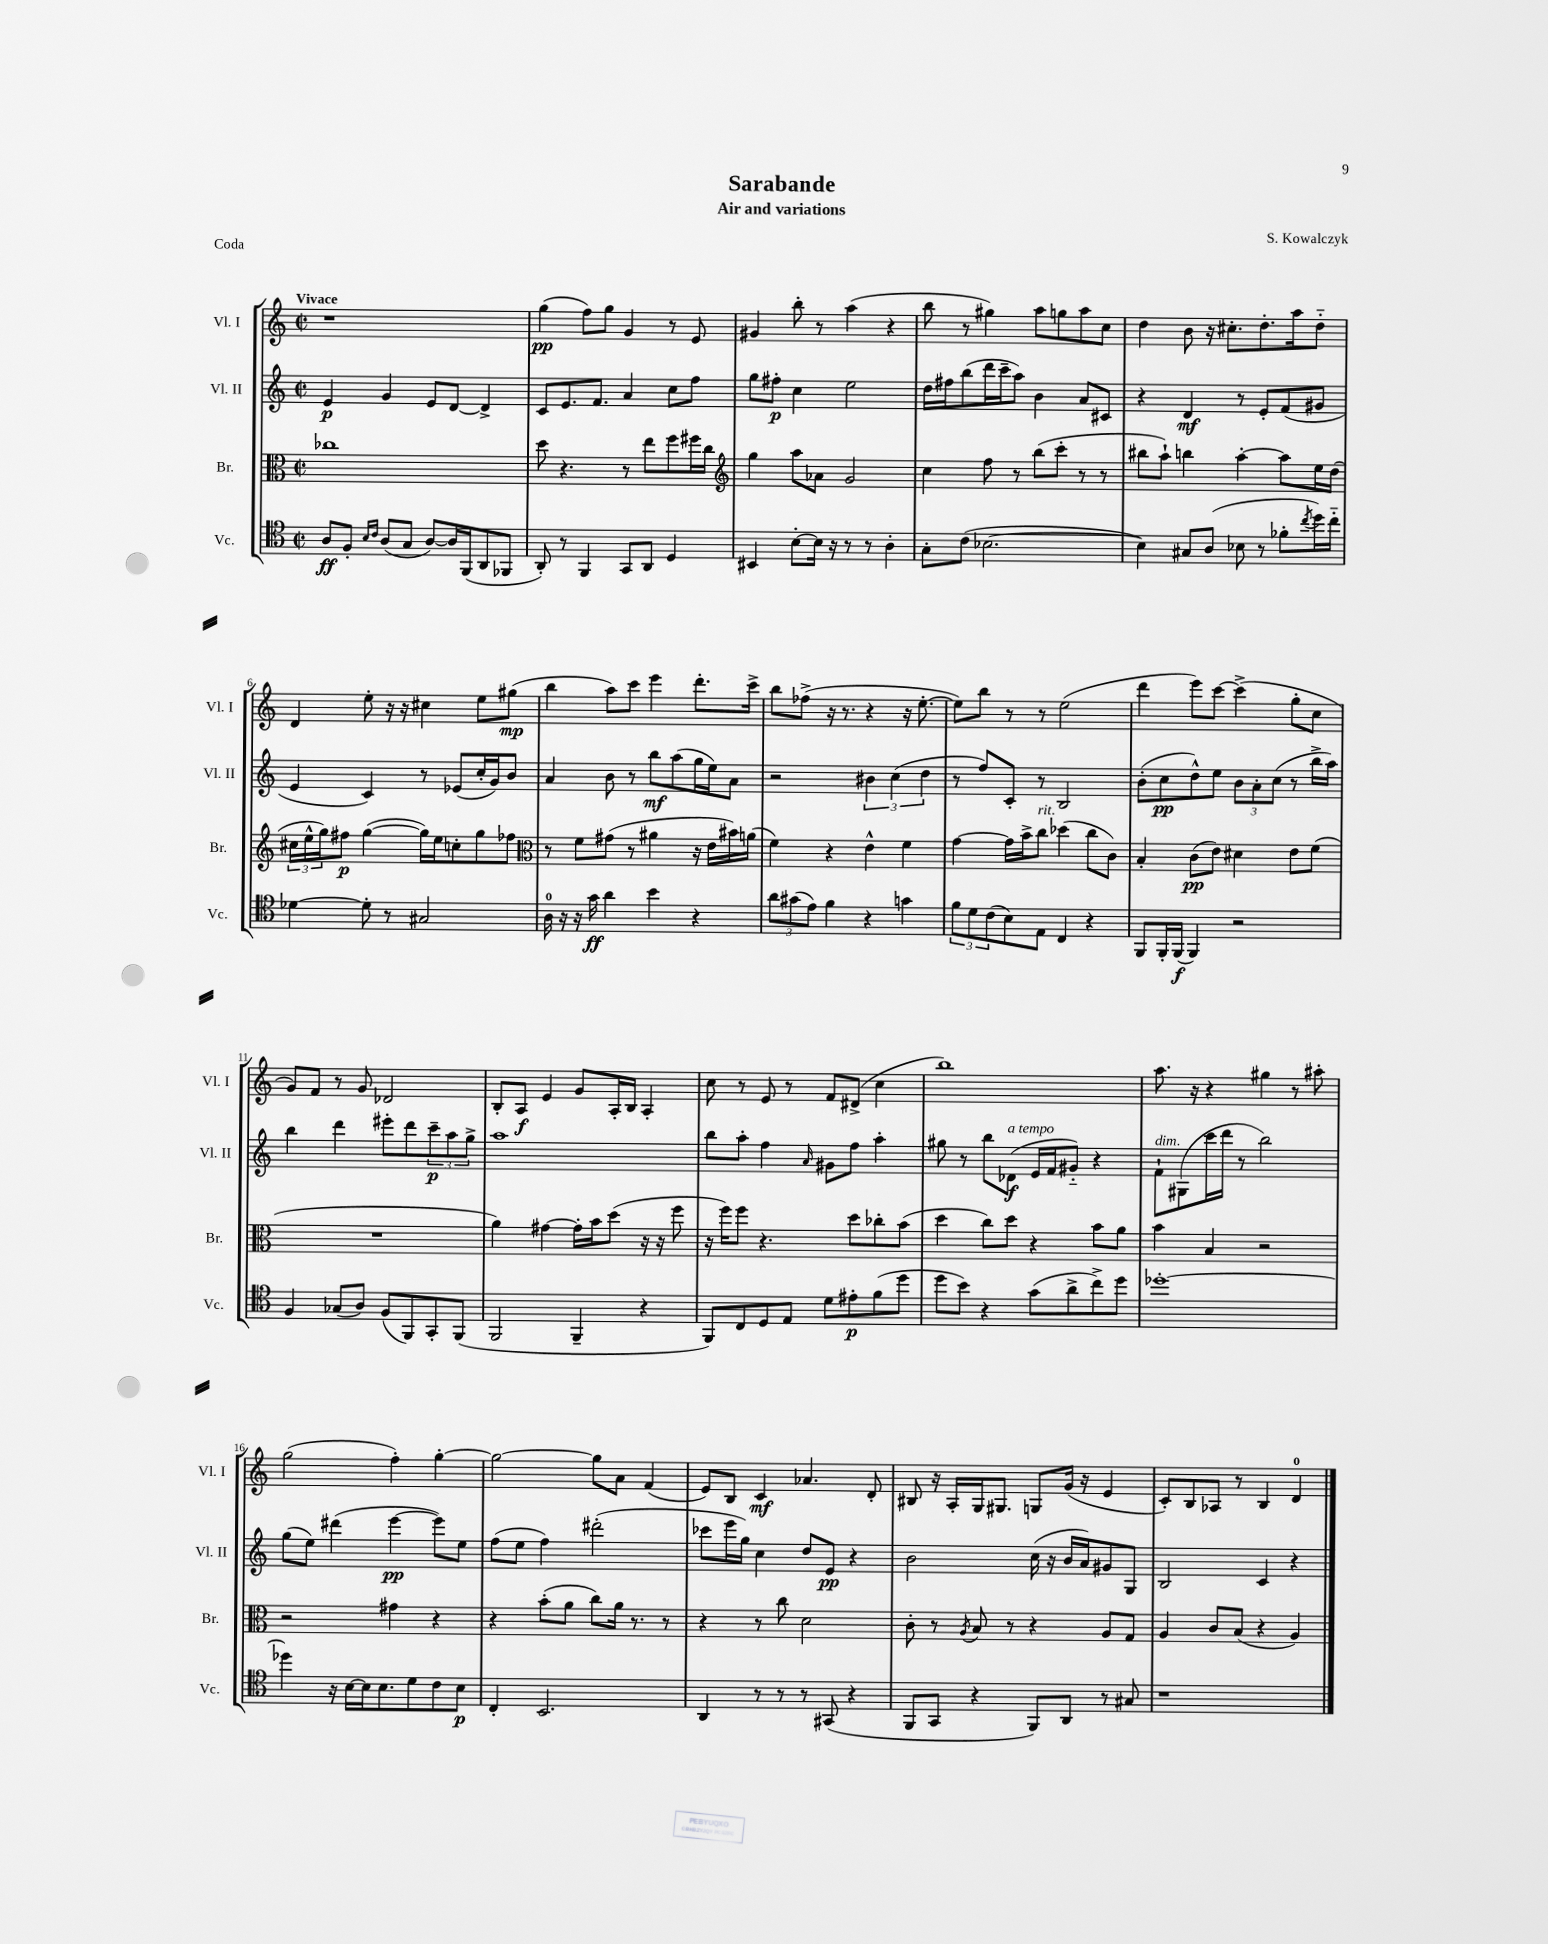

**kern	**kern	**kern	**kern
*staff4	*staff3	*staff2	*staff1
*clefC4	*clefC3	*clefG2	*clefG2
*k[]	*k[]	*k[]	*k[]
*M2/2	*M2/2	*M2/2	*M2/2
*met(c|)	*met(c|)	*met(c|)	*met(c|)
8A/L	1cc-	4e/	1r
8F'/J	.	.	.
16qqB/LL	.	.	.
16qqc/JJ	.	.	.
(8A/L	.	4g/	.
8G/J	.	.	.
[8A/L)	.	8e/L	.
16A/]L	.	[8d/J	.
(16FF/J	.	.	.
8AA/	.	4d^/]	.
8FF-/J	.	.	.
=	=	=	=
8AA'/)	8dd\	8c/L	(4gg\
8r	4.r	8.e/	.
4FF/	.	.	8ff\L)
.	.	8.f/J	.
.	.	.	8gg\J
8GG/L	8r	4a/	4g/
8AA/J	8ee\L	.	.
4D/	8ff\	8cc\L	8r
.	16ff#\L	8ff\J	8e/
.	16cc\JJ	.	.
=	=	=	=
*	*clefG2	*	*
4BB#/	4gg\	8gg\L	4g#/
.	.	8ff#'\J	.
[8B'\L	8aa\L	4cc\	8bb'\
16B\]Jk	8a-\J	.	8r
16r	.	.	.
8r	2g/	2ee\	(4aa\
8r	.	.	.
4A'\	.	.	4r
=	=	=	=
8G'\L	4cc\	16dd\LL	8bb\
.	.	16ff#\J	.
(8c\J	.	(8bb\	8r
[2.B-\	8ff\	16ddd\L	4gg#\)
.	.	16ccc~\J	.
.	8r	8aa\J)	.
.	(8bb\L	4b\	8aa\L
.	8ccc'\J	.	8gg\
.	8r	8a/L	8aa\
.	8r	8c#/J	8cc\J
=	=	=	=
4B-\])	8bb#\L	4r	4dd\
.	8aa`\J)	.	.
8G#/L	4bb\	4d/	8b\
(8A/J	.	.	16r
.	.	.	8.cc#'\L
8B-\	[4aa'\	8r	.
8r	.	8e'/L	8.dd'\
8f-'\L	8aa\]L	(8f/	.
.	.	.	16aa\k
8qcc/	.	.	.
16dd\L)	16ee\L	8g#/J	8dd'~\J
16cc'~\JJ	(16dd\JJ	.	.
=	=	=	=
[4d-\	24cc#\LL	4e/	4d/
.	24ee^^\	.	.
.	24gg\J)	.	.
.	8ff#\J	.	.
8d-'\]	([4gg\	4c/)	8ee'\
8r	.	.	16r
.	.	.	16r
2G#/	16gg\]LL)	8r	4cc#\
.	16ee\J	.	.
.	8cc'\	(8e-/L	.
.	8gg\	16cc'/L	8ee\L
.	.	16g/J)	.
.	8ff-\J	8b/J	(8gg#\J
=	=	=	=
*	*clefC3	*	*
16A\	8r	4a/	4bb\
16r	.	.	.
16r	8f\L	.	.
16g\	.	.	.
4a\	(8g#\J	8b\	8aa\L)
.	8r	8r	8ccc\J
4b\	4a#\	8bb\L	4eee\
.	.	(8aa\	.
4r	16r	16gg\L	8.ddd'\L
.	16e\LL	16ee\J)	.
.	16b#\)	8a\J	.
.	(16a\JJ	.	16ccc^\Jk
=	=	=	=
12a\L	4f\)	2r	8bb\L
(12g#\	.	.	.
.	.	.	(8ff-^\J
12e\J)	.	.	.
4f\	4r	.	16r
.	.	.	8.r
4r	4e^^\	6b#\	4r
.	.	(6cc\	.
4g\	4f\	.	16r
.	.	.	[8.ee'\
.	.	6dd\	.
=	=	=	=
12f\L	[4g\	8r	8ee\]L)
12d\	.	.	.
.	.	8ff/L)	8bb\J
(12c\	.	.	.
8B\)	16g\]LL	8c'/J	8r
.	16b^\J	.	.
8E\J	8cc\J	8r	8r
4C/	(4dd-\	2B/	(2ee\
4r	8cc\L	.	.
.	8c\J)	.	.
=	=	=	=
8FF/L	4B'/	(8b'\L	4ddd\
16FF'/L	.	8cc\	.
(16FF/JJ	.	.	.
4FF/)	(8c\L	8dd^^\)	8eee\L)
.	8e\J)	8ee\J	[8ccc\J
2r	4d#\	12b\L	(4ccc^\]
.	.	12a'\	.
.	.	(12cc\J	.
.	8e\L	8r	8gg'\L
.	(8f\J	16bb^\LL	8cc\J
.	.	16aa\JJ)	.
=	=	=	=
4F/	1r	4bb\	8g/L)
.	.	.	8f/J
(8G-/L	.	4ddd\	8r
8A/J)	.	.	8g/
(8F/L	.	8eee#'\L	2d-/
8FF/)	.	8ddd\	.
8GG'/	.	12ccc~\	.
.	.	12aa\	.
(8FF/J	.	.	.
.	.	12gg^\J	.
=	=	=	=
2FF/	4a\)	1aa	8B'/L
.	.	.	8A/J
.	[4g#\	.	4e/
4FF~/	16g#'\]LL	.	8g/L
.	16b\J	.	.
.	(8dd\J	.	16A'/L
.	.	.	16B/JJ
4r	16r	.	4A'/
.	16r	.	.
.	8ff\	.	.
=	=	=	=
8FF/L)	16r	8bb\L	8cc\
.	16ff\LK)	.	.
8C/	8ff\J	8aa'\J	8r
8D/	4.r	4ff\	8e/
8E/J	.	.	8r
.	.	16qqa/	.
8d\L	.	8g#\L	8f/L
8e#'\	8dd\L	8ff\J	(8d#^/J
(8f\	8cc-'\	4aa'\	4cc\
8dd\J	(8b\J	.	.
=	=	=	=
8dd\L	4dd\	8gg#\	1bb)
8b\J)	.	8r	.
4r	8cc\L)	8bb\L	.
.	8dd\J	(8d-\J	.
(8g\L	4r	16e/LL	.
.	.	16f/J	.
8a^\	.	8g#'~/J)	.
8cc^\)	8b\L	4r	.
8dd\J	8a\J	.	.
=	=	=	=
[1dd-'	4b\	8f`\L	8.aa\
.	.	(8G#\	.
.	.	.	16r
.	4B/	16ccc\L	4r
.	.	16ddd\JJ	.
.	.	8r	.
.	2r	2bb\)	4gg#\
.	.	.	8r
.	.	.	8aa#'\
=	=	=	=
4dd-\]	2r	(8gg\L	(2gg\
.	.	8ee\J)	.
16r	.	(4ddd#\	.
[16B\LL	.	.	.
16B\]J	.	.	.
8.B\	.	.	.
.	4g#\	[4eee\	4ff'\)
8d\	.	.	.
8c\	4r	8eee\]L)	[4gg'\
8B\J	.	8ee\J	.
=	=	=	=
4C'/	4r	(8ff\L	2gg\_
.	.	8ee\J	.
2.BB/	(8b'\L	4ff\)	.
.	8a\J	.	.
.	8cc\L)	(2ddd#'\	8gg\]L
.	16a\Jk	.	8a\J
.	8.r	.	.
.	.	.	(4f/
.	8r	.	.
=	=	=	=
4AA/	4r	8ccc-\L	8e/L)
.	.	16eee\L	8B/J
.	.	16gg\JJ)	.
8r	8r	4cc\	4c/
8r	8cc\	.	.
8r	2d\	8dd/L	4.a-/
(8GG#/	.	8e/J	.
4r	.	4r	.
.	.	.	8d'/
=	=	=	=
8FF/L	8c'\	2b\	8B#/
8GG/J	8r	.	16r
.	.	.	16A'/LL
.	8qA/	.	.
4r	8B/	.	16G/J
.	.	.	8.G#/J
.	8r	.	.
8FF/L)	4r	(16cc\	8G/L
.	.	16r	.
8AA/J	.	16b/LL	(16g/Jk
.	.	16a/J)	16r
8r	8A/L	8g#/	4e/
8G#/	8G/J	8G/J	.
=	=	=	=
1r	4A/	2B/	8c'/L)
.	.	.	8B/
.	8c/L	.	8A-/J
.	(8B/J	.	8r
.	4r	4c/	4B/
.	4A/)	4r	4d/
==	==	==	==
*-	*-	*-	*-
